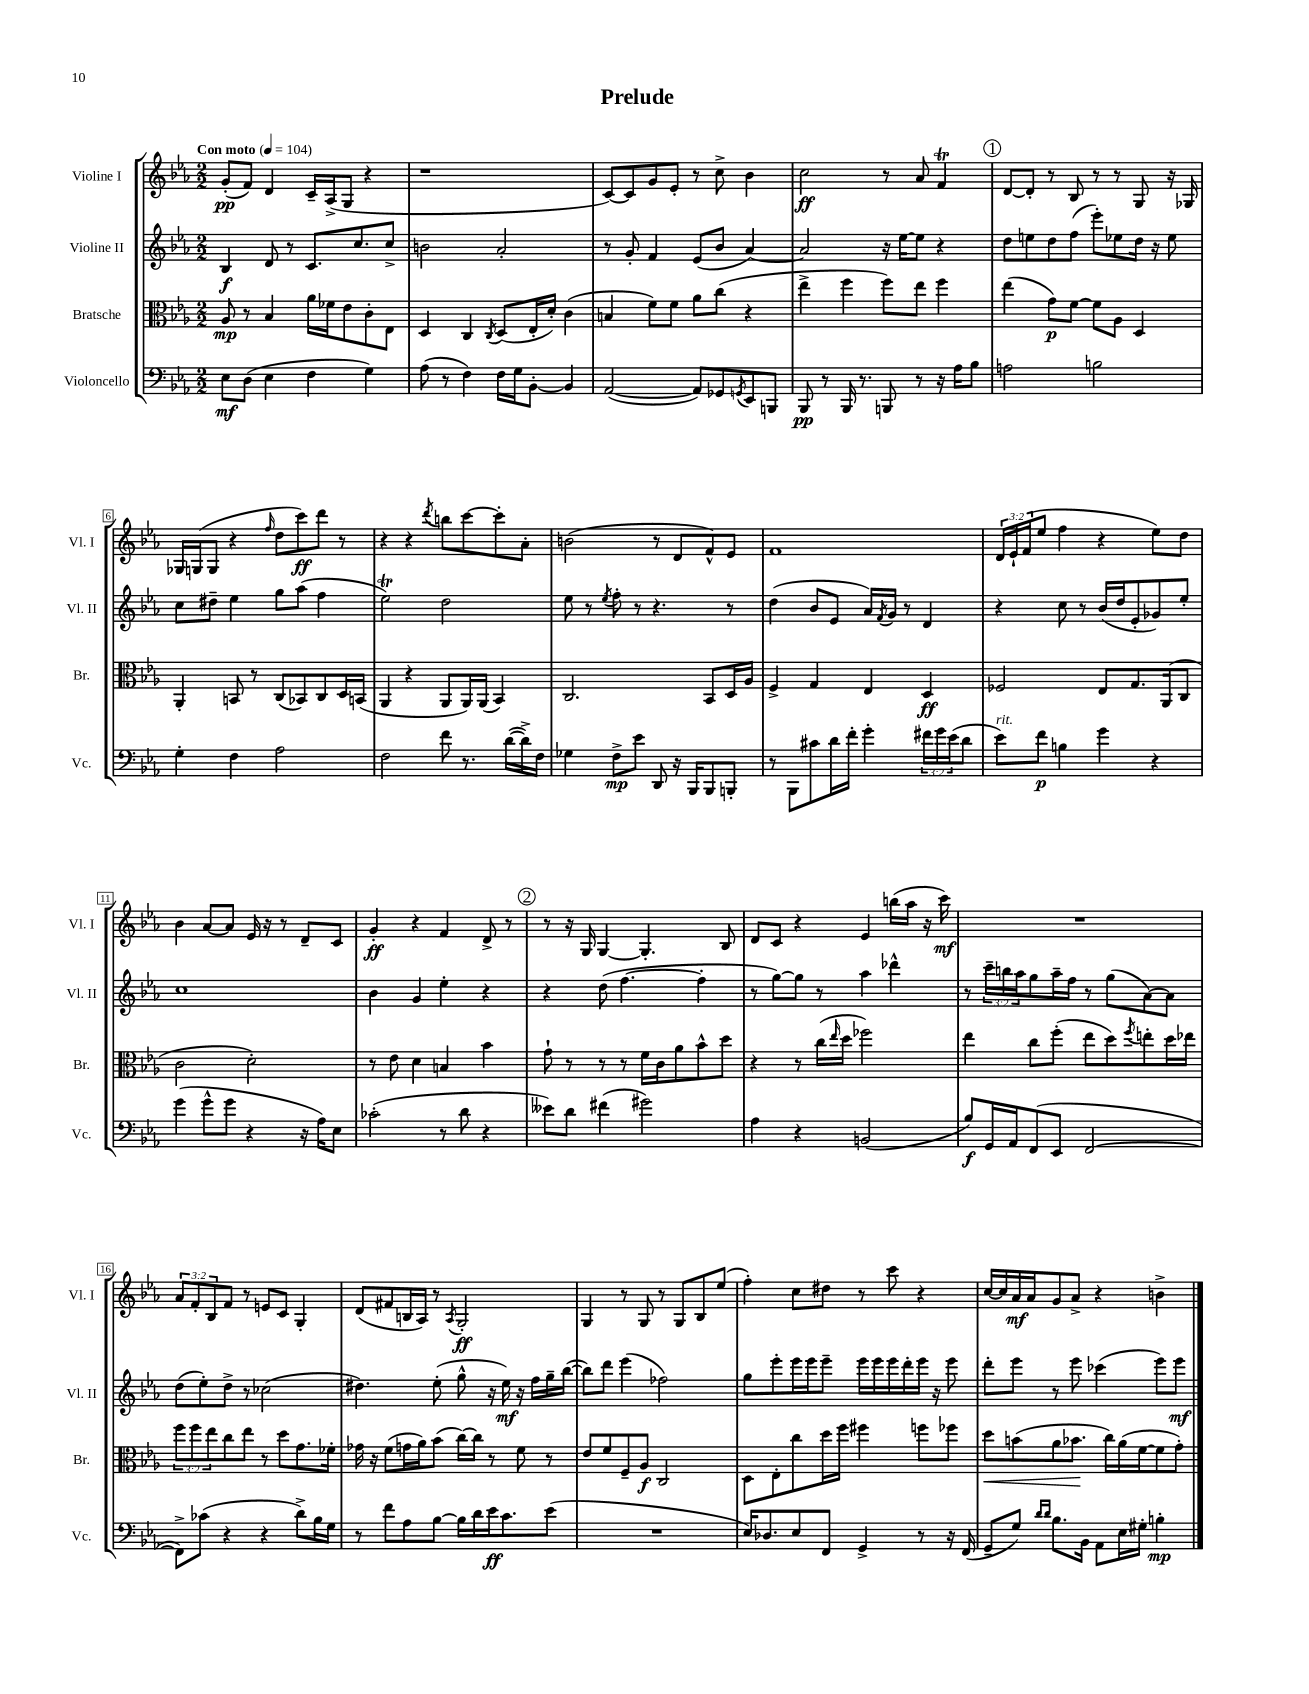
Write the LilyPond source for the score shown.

\header { title = "Prelude" }
<<
\new StaffGroup <<
\new Staff = "s0" \with { instrumentName = "Violine I" shortInstrumentName = "Vl. I" } {
    \clef treble \key ees \major \numericTimeSignature \time 2/2 \override Staff.TupletNumber.text = #tuplet-number::calc-fraction-text \tempo "Con moto" 4 = 104
    g'8-.\pp( f'8) d'4 c'16-- aes16->( g8 r4 |
    r1 |
    c'8~) c'8 g'8 ees'8-. r8 c''8-> bes'4 |
    c''2\ff r8 aes'8 f'4\trill |
    \mark \markup { \circle "1" } d'8~ d'8-. r8 bes8 r8 r8 g8 r16 ges16 |
    ges16 g16( g8 r4 \grace { f''16 } d''8 c'''8\ff) d'''8 r8 |
    r4 r4 \acciaccatura { d'''8 } b''8 c'''8~ c'''8-. aes'8-. |
    b'2( r8 d'8 f'8-^) ees'8 |
    f'1 |
    \tuplet 3/2 { d'16 ees'16-! f'16( } ees''8 f''4 r4 ees''8) d''8 |
    bes'4 aes'8~ aes'8 ees'16 r16 r8 d'8-- c'8 |
    g'4-.\ff r4 f'4 d'8-> r8 |
    \mark \markup { \circle "2" } r8 r16 g16 g4~ g4.-. bes8 |
    d'8 c'8 r4 ees'4 b''16( aes''16 r16 c'''16\mf) |
    R1 |
    \tuplet 3/2 { aes'8 f'8-. bes8 } f'8 r8 e'8 c'8 g4-. |
    d'8( fis'8 b16 aes16) r8 \acciaccatura { aes8 } g2-.\ff |
    g4 r8 g8 r8 g8 bes8 ees''8( |
    f''4-.) c''8 dis''8 r8 c'''8 r4 |
    c''16~ c''16 aes'16\mf aes'16 g'8 aes'8-> r4 b'4-> \bar "|." |
}
\new Staff = "s1" \with { instrumentName = "Violine II" shortInstrumentName = "Vl. II" } {
    \clef treble \key ees \major \numericTimeSignature \time 2/2 \override Staff.TupletNumber.text = #tuplet-number::calc-fraction-text
    bes4\f d'8 r8 c'8. c''8. c''8-> |
    b'2 aes'2-. |
    r8 g'8-. f'4 ees'8( bes'8 aes'4~) |
    aes'2 r16 ees''16~ ees''8 r4 |
    \mark \markup { \circle "1" } d''8 e''8 d''8 f''8( ees'''8-.) ees''8 d''16 r16 ees''8 |
    c''8 dis''8-- ees''4 g''8 aes''8( f''4 |
    ees''2\trill) d''2 |
    ees''8 r8 \acciaccatura { ees''8 } f''8-. r8 r4. r8 |
    d''4( bes'8 ees'8 aes'16) \acciaccatura { f'8 } g'16 r8 d'4 |
    r4 c''8 r8 bes'16( d''16 ees'8-. ges'8) ees''8-. |
    c''1 |
    bes'4 g'4 ees''4-. r4 |
    \mark \markup { \circle "2" } r4 d''8( f''4.~ f''4-. |
    r8 g''8~) g''8 r8 aes''4 des'''4-^ |
    r8 \tuplet 3/2 { c'''16-- b''16 aes''16 } g''8 aes''16-- f''16 r8 g''8( aes'8~) aes'8 |
    d''8( ees''8-.) d''8-> r8 ces''2( |
    dis''4.) ees''8-.( g''8-^ r16 ees''16\mf) r16 f''16 g''16-- bes''16~( |
    bes''8) d'''8 ees'''4( fes''2) |
    g''8 ees'''8-. ees'''16 ees'''16 ees'''8-- ees'''16 ees'''16 ees'''16 d'''16-. ees'''16 r16 ees'''8 |
    d'''8-. ees'''8 r8 ees'''8 ces'''4( ees'''8) ees'''8\mf \bar "|." |
}
\new Staff = "s2" \with { instrumentName = "Bratsche" shortInstrumentName = "Br." } {
    \clef alto \key ees \major \numericTimeSignature \time 2/2 \override Staff.TupletNumber.text = #tuplet-number::calc-fraction-text
    aes8\mp r8 bes4 aes'16 fes'16 ees'8 c'8-. ees8 |
    d4 c4 \acciaccatura { c8 } d8( ees16-. d'16-.) c'4( |
    b4 f'8) f'8 aes'8 c''8( r4 |
    ees''4-> f''4 f''8) ees''8 f''4 |
    \mark \markup { \circle "1" } ees''4( g'8\p) f'8~ f'8 aes8 d4 |
    aes,4-. b,8 r8 c8( bes,8) c8 d16 b,16( |
    aes,4 r4 aes,8 aes,16) aes,16( bes,4) |
    c2. bes,8 d16 aes16 |
    f4-> g4 ees4 d4\ff |
    fes2 ees8 g8. aes,16( c8 |
    c'2 d'2-.) |
    r8 ees'8 d'4 b4 bes'4 |
    \mark \markup { \circle "2" } g'8-! r8 r8 r8 f'16 c'16 aes'8 bes'8-^ d''8 |
    r4 r8 c''16( \grace { ees''16 } d''16 fes''2) |
    ees''4 c''8 f''8-.( ees''8 d''8) \acciaccatura { f''8 } e''8-. d''16 ees''16 |
    \tuplet 3/2 { f''8 f''8 ees''8 } c''8 ees''8 r8 d''8 g'8. fes'16-. |
    ges'16 r16 f'8( g'16 aes'16) bes'8( c''16~) c''16 r8 f'8 r8 |
    ees'8 f'8 f8-- aes8\f c2 |
    d8 ees8-. c''8 d''16 f''16 fis''4 f''8 fes''8 |
    d''8\< b'8( aes'8 bes'8.\! c''16) aes'16( f'16~ f'8 g'8-.) \bar "|." |
}
\new Staff = "s3" \with { instrumentName = "Violoncello" shortInstrumentName = "Vc." } {
    \clef bass \key ees \major \numericTimeSignature \time 2/2 \override Staff.TupletNumber.text = #tuplet-number::calc-fraction-text
    ees8\mf d8( ees4 f4 g4) |
    aes8( r8 f4) f16 g16 bes,8~-. bes,4 |
    aes,2~( aes,8) ges,8 \acciaccatura { g,8 } ees,8 b,,8 |
    bes,,8\pp r8 bes,,16 r8. b,,8 r8 r16 aes16 bes8 |
    \mark \markup { \circle "1" } a2 b2 |
    g4-. f4 aes2 |
    f2 f'8 r8. d'16~( d'16->) f16 |
    ges4 f8->\mp ees'8 d,8 r16 bes,,16 bes,,8 b,,8-. |
    r8 bes,,8 cis'8 d'16 f'16-. g'4-. \tuplet 3/2 { fis'16 g'16 ees'16( } d'8 |
    ees'8^\markup { \italic "rit." }) f'8\p b4 g'4 r4 |
    g'4( g'8-^ g'8 r4 r16 aes16) ees8 |
    ces'2-.( r8 d'8 r4 |
    \mark \markup { \circle "2" } eeses'8) d'8 fis'4( gis'2) |
    aes4 r4 b,2( |
    bes8\f) g,16 aes,16 f,8( ees,8 f,2~ |
    f,8->) ces'8( r4 r4 d'8->) bes16 g16 |
    r8 f'8 aes8 bes8~ bes16 d'16 ees'16\ff c'8. ees'8( |
    R1 |
    ees16) des8. ees8 f,8 g,4-> r8 r16 f,16( |
    g,8-- g8) \grace { d'16 d'16 } bes8. bes,16 aes,8 ees16 gis16-. b4-.\mp \bar "|." |
}
>>
>>
\layout { \context { \Score \override BarNumber.stencil = #(make-stencil-boxer 0.1 0.3 ly:text-interface::print) } }
